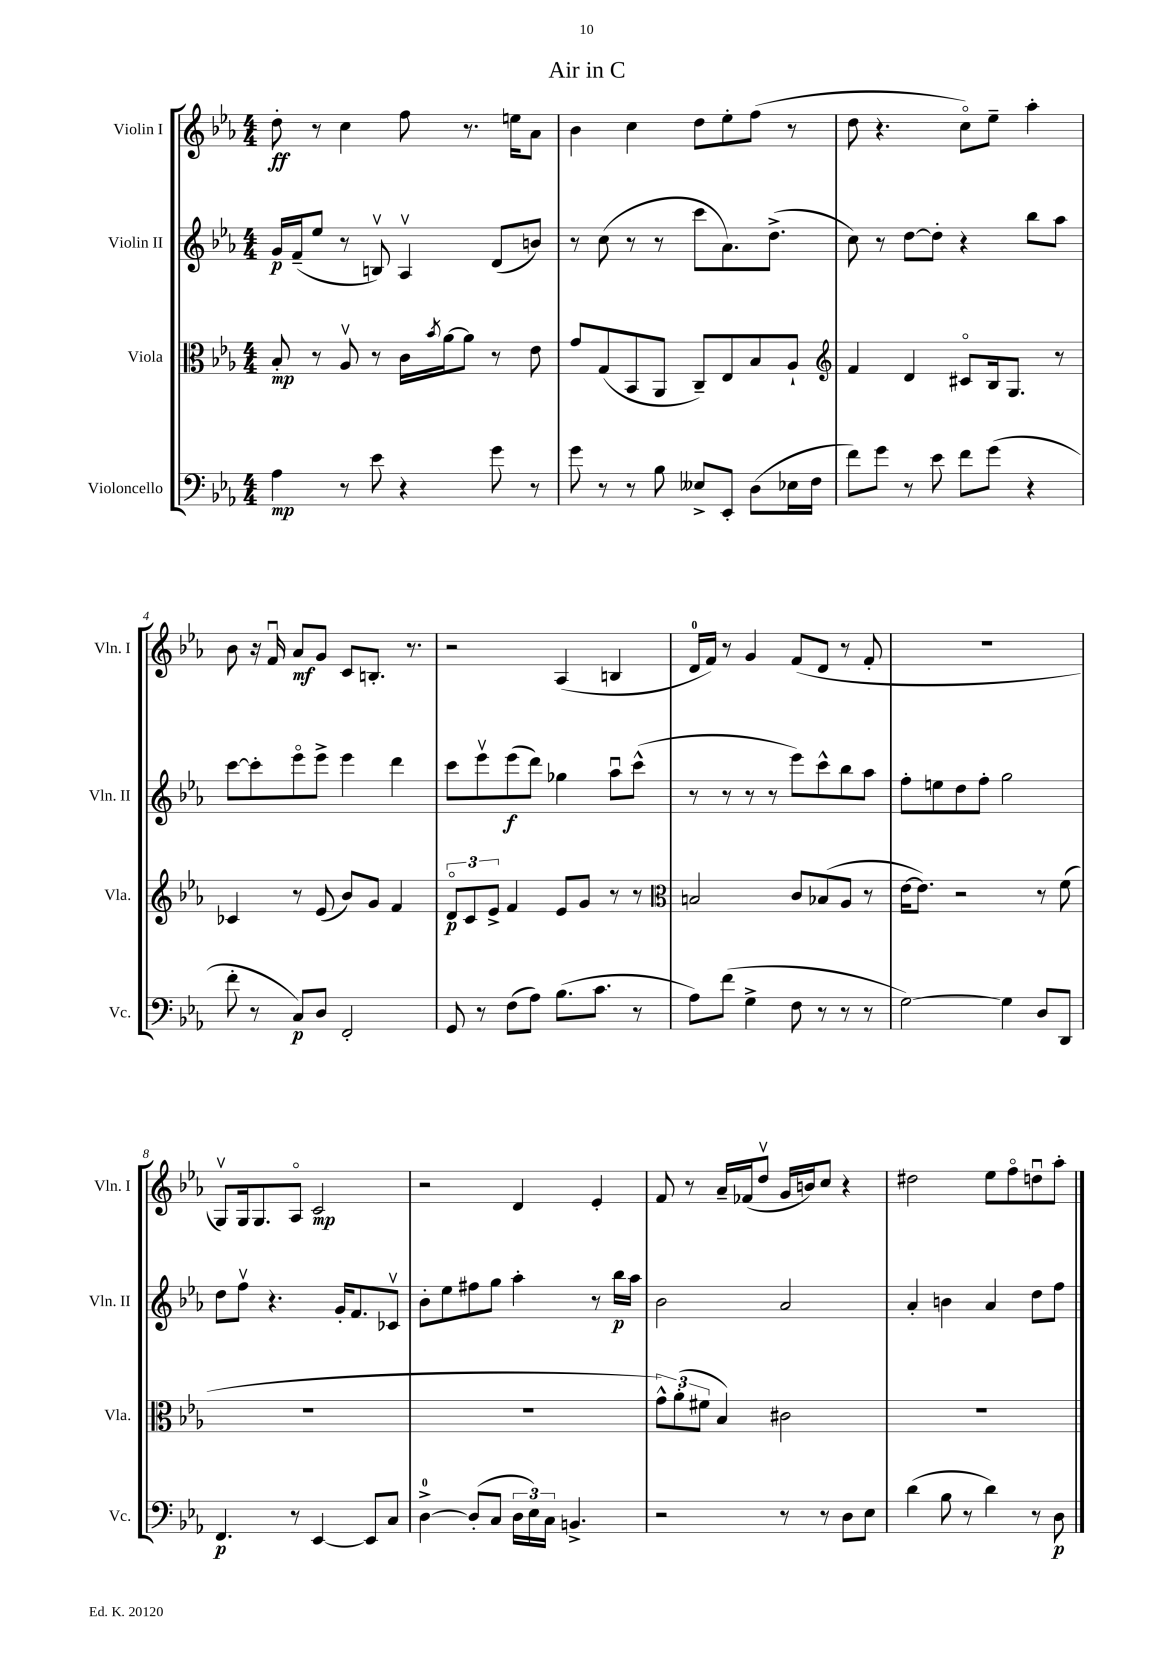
\header { title = "Air in C" }
<<
\new StaffGroup <<
\new Staff = "s0" \with { instrumentName = "Violin I" shortInstrumentName = "Vln. I" } {
    \clef treble \key ees \major \numericTimeSignature \time 4/4
    d''8-.\ff r8 c''4 f''8 r8. e''16 aes'8 |
    bes'4 c''4 d''8 ees''8-. f''8( r8 |
    d''8 r4. c''8\flageolet) ees''8-- aes''4-. |
    bes'8 r16 f'16\downbow aes'8\mf g'8 c'8 b8.-. r8. |
    r2 aes4( b4 |
    d'16-0 f'16) r8 g'4 f'8( d'8 r8 f'8-. |
    R1 |
    g8\upbow) g16 g8. aes8\flageolet c'2\mp |
    r2 d'4 ees'4-. |
    f'8 r8 aes'16-- fes'16( d''8\upbow g'16 b'16) c''8 r4 |
    dis''2 ees''8 f''8\flageolet d''8\downbow aes''8-. \bar "|." |
}
\new Staff = "s1" \with { instrumentName = "Violin II" shortInstrumentName = "Vln. II" } {
    \clef treble \key ees \major \numericTimeSignature \time 4/4
    g'16\p f'16--( ees''8 r8 b8\upbow) aes4\upbow d'8( b'8) |
    r8 c''8( r8 r8 c'''8 aes'8.) d''8.->( |
    c''8) r8 d''8~ d''8-. r4 bes''8 aes''8 |
    c'''8~ c'''8-. ees'''8\flageolet ees'''8-> ees'''4 d'''4 |
    c'''8 ees'''8\upbow ees'''8\f( d'''8) ges''4 aes''8\downbow c'''8-^( |
    r8 r8 r8 r8 ees'''8) c'''8-^ bes''8 aes''8 |
    f''8-. e''8 d''8 f''8-. g''2 |
    d''8 f''8\upbow r4. g'16-. f'8. ces'8\upbow |
    bes'8-. ees''8 fis''8 g''8 aes''4-. r8 bes''16\p aes''16 |
    bes'2 aes'2 |
    aes'4-. b'4 aes'4 d''8 f''8 \bar "|." |
}
\new Staff = "s2" \with { instrumentName = "Viola" shortInstrumentName = "Vla." } {
    \clef alto \key ees \major \numericTimeSignature \time 4/4
    bes8-.\mp r8 aes8\upbow r8 c'16 \acciaccatura { bes'8 } aes'16~ aes'8 r8 ees'8 |
    g'8 g8( bes,8 aes,8 c8--) ees8 bes8 aes8-! |
    \clef treble f'4 d'4 cis'8\flageolet bes16 g8. r8 |
    ces'4 r8 ees'8( bes'8) g'8 f'4 |
    \tuplet 3/2 { d'8\flageolet\p c'8 ees'8-> } f'4 ees'8 g'8 r8 r8 |
    \clef alto b2 c'8 bes8( aes8 r8 |
    ees'16~ ees'8.) r2 r8 f'8( |
    R1 |
    R1 |
    \tuplet 3/2 { g'8-^) aes'8-.( fis'8 } bes4) cis'2 |
    R1 \bar "|." |
}
\new Staff = "s3" \with { instrumentName = "Violoncello" shortInstrumentName = "Vc." } {
    \clef bass \key ees \major \numericTimeSignature \time 4/4
    aes4\mp r8 ees'8 r4 g'8 r8 |
    g'8 r8 r8 bes8 eeses8-> ees,8-. d8( ees16 f16 |
    f'8) g'8 r8 ees'8 f'8 g'8( r4 |
    f'8-. r8 c8\p) d8 f,2-. |
    g,8 r8 f8( aes8) bes8.( c'8. r8 |
    aes8) f'8( g4-> f8 r8 r8 r8 |
    g2~) g4 d8 d,8 |
    f,4.\p r8 ees,4~ ees,8 c8 |
    d4-0~-> d8-.( c8 \tuplet 3/2 { d16 ees16) c16 } b,4.-> |
    r2 r8 r8 d8 ees8 |
    d'4( bes8 r8 d'4) r8 d8\p \bar "|." |
}
>>
>>
